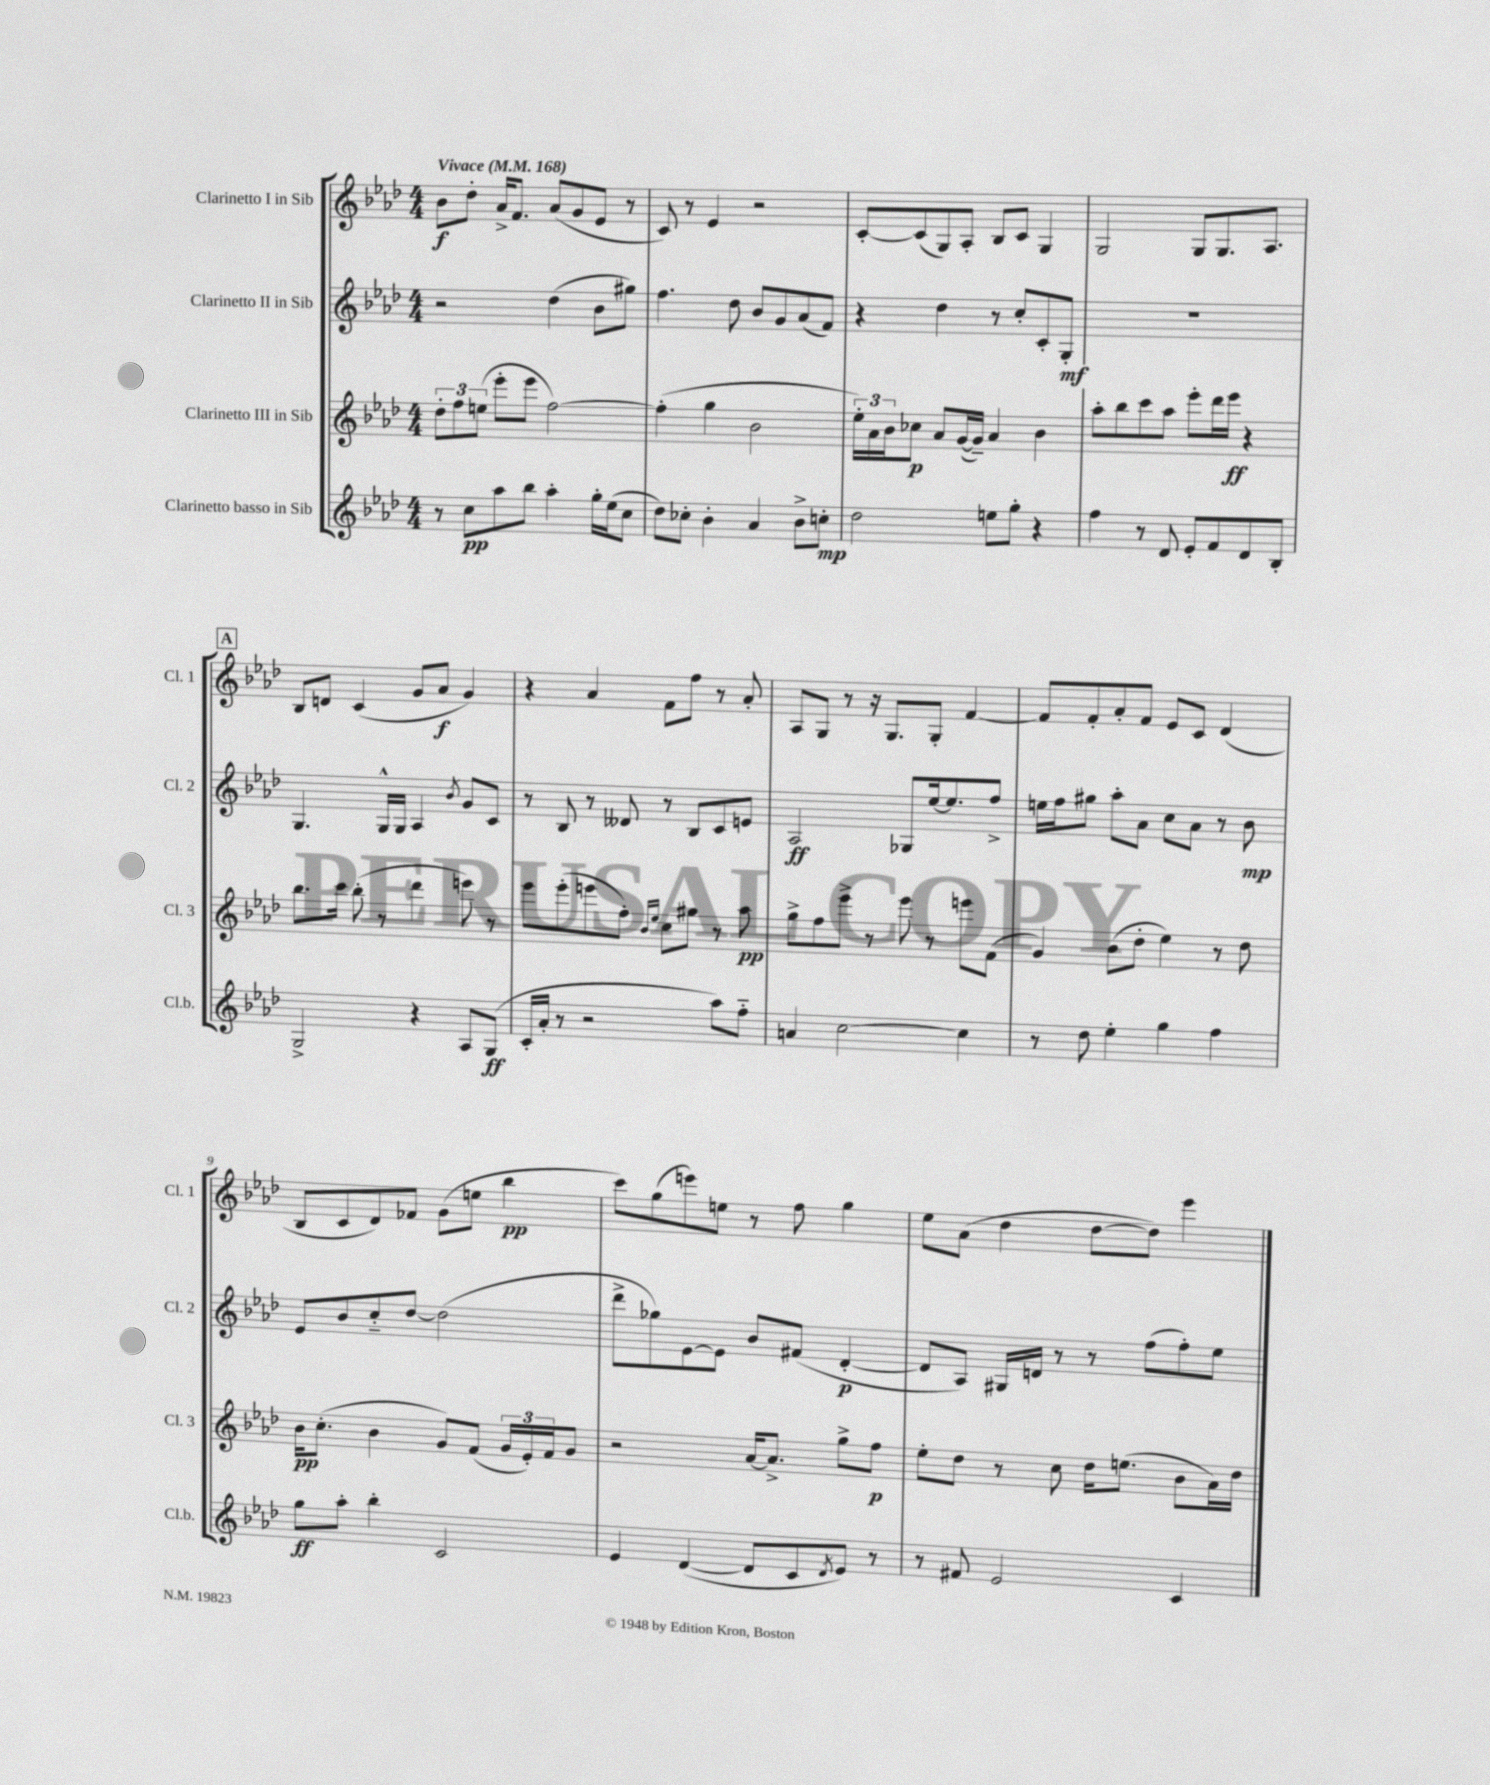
<<
\new StaffGroup <<
\new Staff = "s0" \with { instrumentName = "Clarinetto I in Sib" shortInstrumentName = "Cl. 1" } {
    \clef treble \key aes \major \numericTimeSignature \time 4/4 \tempo "Vivace" 4 = 168
    bes'8\f des''8-. aes'16-> f'8. aes'8( g'8 ees'8 r8 |
    c'8) r8 ees'4 r2 |
    c'8~-. c'8( g8) aes8-. bes8 c'8 g4 |
    g2 g8 g8. aes8. |
    \mark \markup { \box "A" } bes8 d'8 c'4( g'8 aes'8\f g'4) |
    r4 aes'4 f'8 f''8 r8 aes'8-. |
    aes8 g8 r8 r16 g8. g8-. f'4~ |
    f'8 f'8-. aes'8-. f'8 ees'8 c'8 des'4( |
    bes8 c'8 des'8) fes'8 g'8( e''8 bes''4\pp |
    c'''8) g''8( e'''8) e''8 r8 f''8 g''4 |
    ees''8 aes'8( des''4 des''8~ des''8) ees'''4 \bar "|." |
}
\new Staff = "s1" \with { instrumentName = "Clarinetto II in Sib" shortInstrumentName = "Cl. 2" } {
    \clef treble \key aes \major \numericTimeSignature \time 4/4
    r2 des''4( bes'8 gis''8) |
    f''4. des''8 bes'8 g'8 aes'8( f'8) |
    r4 des''4 r8 c''8-. c'8-. g8-.\mf |
    R1 |
    \mark \markup { \box "A" } g4. g16-^ g16 aes4 \acciaccatura { bes'8 } g'8 c'8 |
    r8 bes8 r8 deses'8 r8 bes8 c'8 e'8 |
    aes2\ff ges8 ees''16~ ees''8. f''8-> |
    e''16 f''16 gis''8 aes''8-. aes'8 c''8 aes'8 r8 bes'8\mp |
    ees'8 bes'8 c''8-_ des''8~ des''2( |
    des'''8-> ges''8) ees'8~ ees'8 bes'8 fis'8( des'4~-.\p |
    des'8 aes8) gis16 d'16 r8 r8 f''8( f''8-.) ees''8 \bar "|." |
}
\new Staff = "s2" \with { instrumentName = "Clarinetto III in Sib" shortInstrumentName = "Cl. 3" } {
    \clef treble \key aes \major \numericTimeSignature \time 4/4
    \tuplet 3/2 { des''8-. f''8 e''8( } ees'''8-. ees'''8 f''2~) |
    f''4-.( g''4 bes'2 |
    \tuplet 3/2 { ees''16-.) aes'16 bes'16 } ces''8\p aes'8 g'16~( g'16--) aes'4 bes'4 |
    aes''8-. bes''8 c'''8 aes''8 ees'''8-. des'''16 ees'''16\ff r4 |
    \mark \markup { \box "A" } bes''8. c'''16 bes''8-.( r8 des'''4 e'''8) r8 |
    ees'''8 ees'''8-.( e'''8 f''8-.) \grace { bes'16 ees''16 } c''8 gis''8 r8 aes''8\pp |
    g''8-> f''8 ees'''8-> r8 ees'''8 r8 e'''8 f'8( |
    g'4) bes'8( des''8-. ees''4) r8 des''8 |
    bes'16\pp c''8.-.( bes'4 g'8) f'8( \tuplet 3/2 { g'16 ees'16-.) f'16 } g'8 |
    r2 aes'16~ aes'8.-> g''8-> f''8\p |
    ees''8-. des''8 r8 c''8 des''16 e''8.( bes'8 aes'16) des''16 \bar "|." |
}
\new Staff = "s3" \with { instrumentName = "Clarinetto basso in Sib" shortInstrumentName = "Cl.b." } {
    \clef treble \key aes \major \numericTimeSignature \time 4/4
    r8 c''8\pp aes''8 bes''8 aes''4-. g''16-. ees''16( c''8 |
    des''8) ces''8-. bes'4-. aes'4 bes'8-> c''8-.\mp |
    des''2 e''8 g''8-. r4 |
    f''4 r8 des'8 ees'8-. f'8 des'8 bes8-. |
    \mark \markup { \box "A" } g2-> r4 aes8 g8\ff( |
    c'16-. aes'16-. r8 r2 aes''8) f''8-_ |
    a'4 c''2~ c''4 |
    r8 des''8 ees''4-. g''4 f''4 |
    g''8\ff aes''8-. bes''4-. c'2 |
    ees'4 des'4~( des'8 c'8 \acciaccatura { des'8 } ees'8) r8 |
    r8 fis'8 ees'2 c'4 \bar "|." |
}
>>
>>
